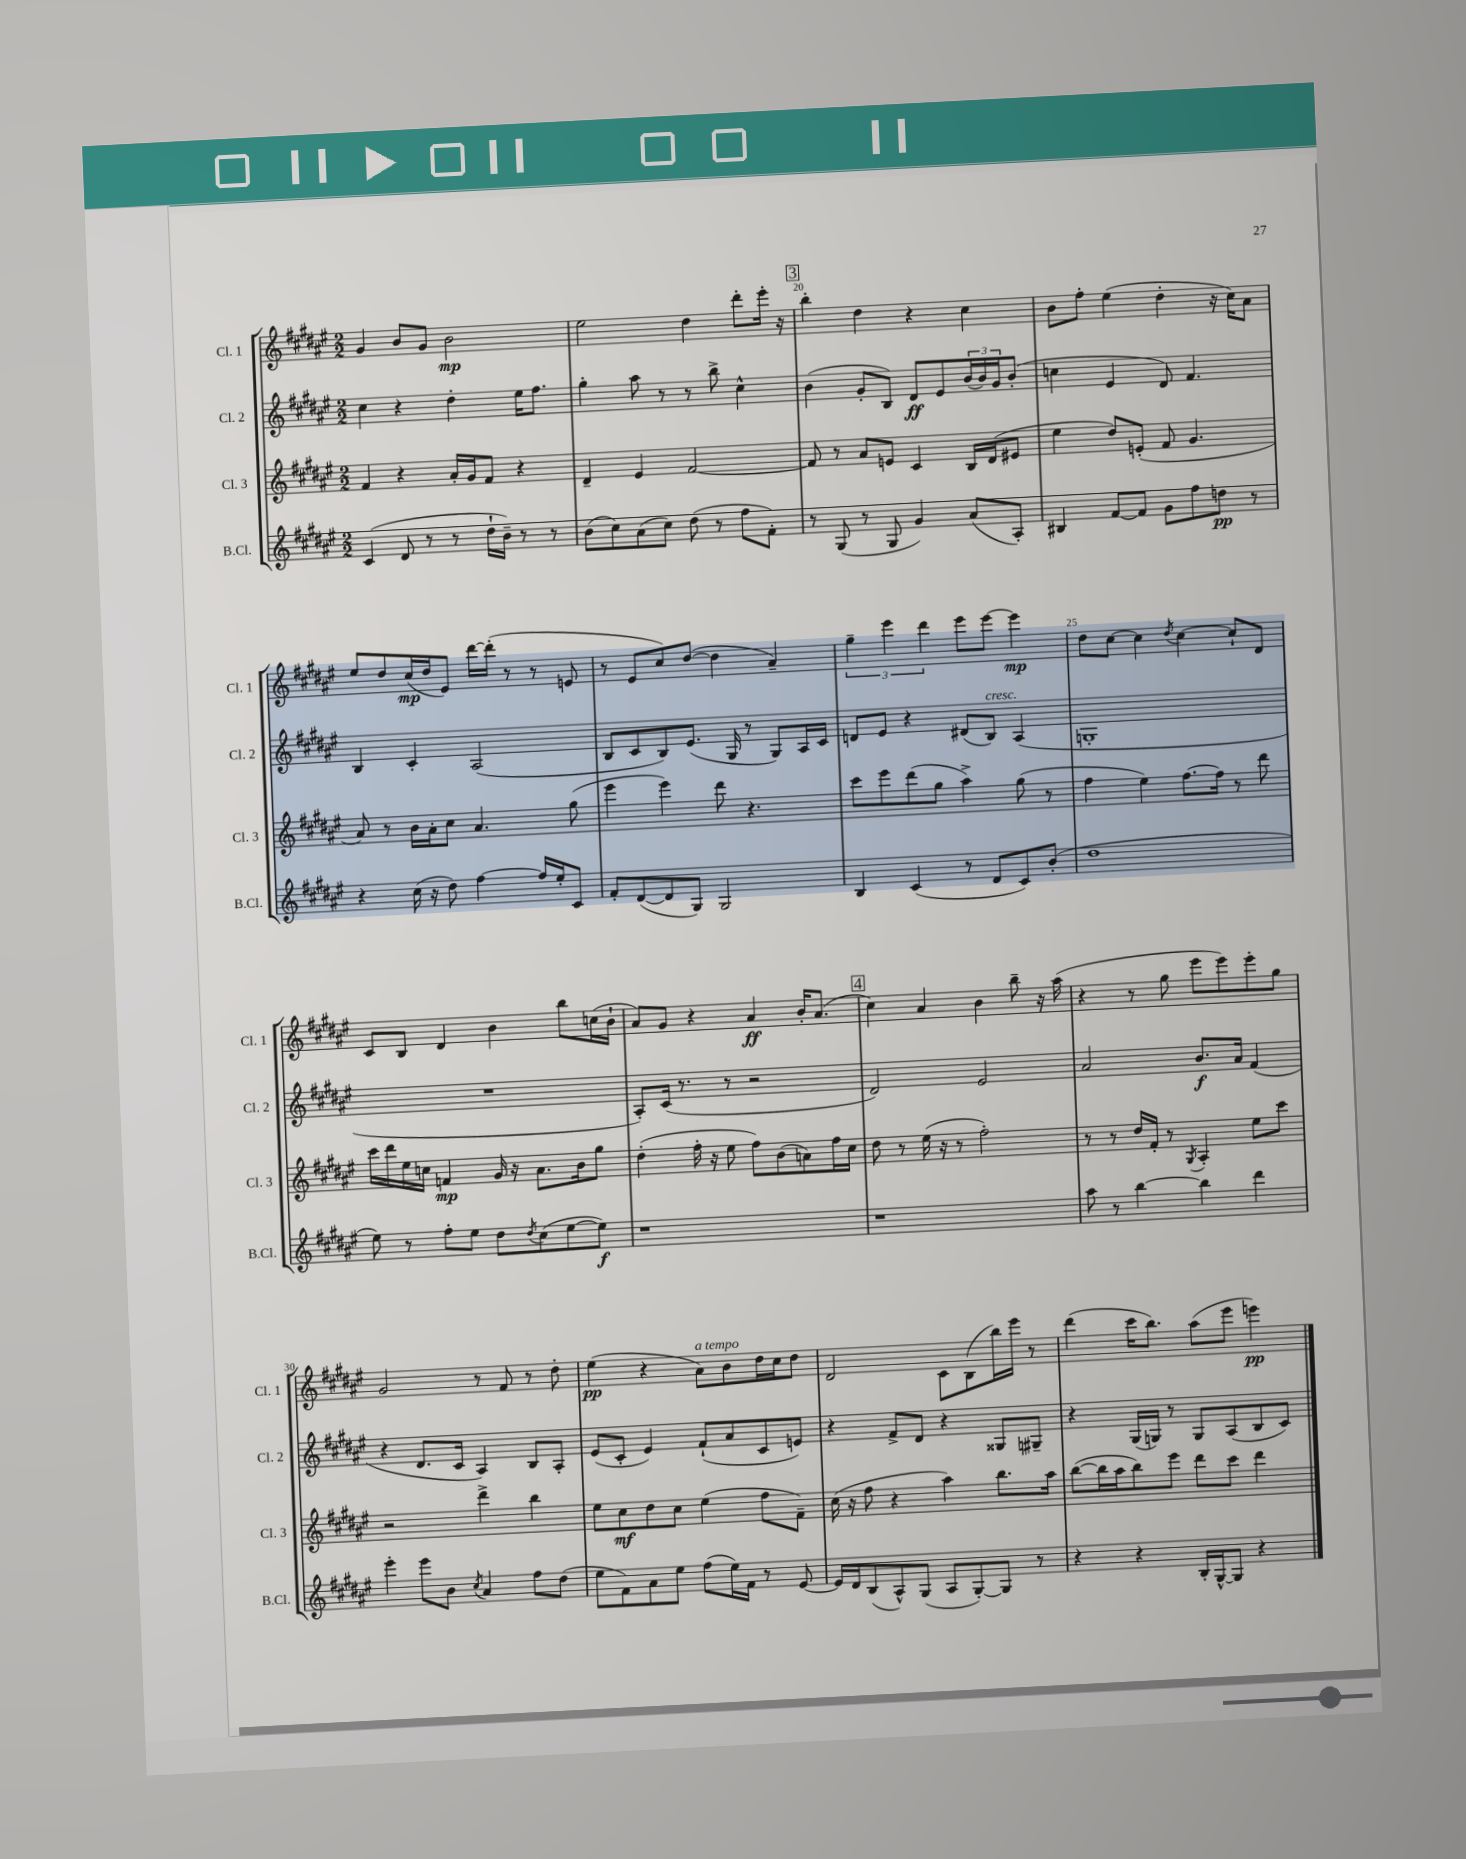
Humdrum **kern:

**kern	**kern	**kern	**kern
*staff4	*staff3	*staff2	*staff1
*clefG2	*clefG2	*clefG2	*clefG2
*k[f#c#g#d#a#e#]	*k[f#c#g#d#a#e#]	*k[f#c#g#d#a#e#]	*k[f#c#g#d#a#e#]
*M2/2	*M2/2	*M2/2	*M2/2
(4c#/	4f#/	4cc#\	4g#/
8d#/	4r	4r	8b/L
8r	.	.	8g#/J
8r	16a#'/LL	4dd#'\	2b\
.	16g#/J	.	.
16dd#`\LL	8f#/J	.	.
16b~\JJ)	.	.	.
8r	4r	16ee#\LK	.
.	.	8.ff#\J	.
8r	.	.	.
=	=	=	=
(8b\L	4d#~/	4gg#'\	2ee#\
8cc#\)	.	.	.
(8a#\	4e#/	8aa#\	.
8cc#\J)	.	8r	.
(8dd#\	[2f#/	8r	4dd#\
8r	.	8bb^\	.
8ff#\L	.	4cc#^^\	8ddd#'\L
8f#'\J)	.	.	16eee#'\Jk
.	.	.	16r
=	=	=	=
8r	8f#/]	(4b\	4bb'\
(8G#/	8r	.	.
8r	8a#/L	8g#'/L	4dd#\
8G#/	8e/J	8B/J)	.
4g#/)	4c#/	8d#/L	4r
.	.	8e#/	.
(8a#/L	16B/LL	(24b/L	4cc#\
.	.	24b/)	.
.	(16d#/J	.	.
.	.	24g#/J	.
8A#'/J)	8e#/J	(8b'/J	.
=	=	=	=
4B#/	4ee#\	4cc\	8b\L
.	.	.	8ff#'\J
[8f#/L	8dd#/L)	4e#/	(4ee#\
8f#/]J	(8e'/J	.	.
8g#\L	8f#/	8d#/)	4dd#'\
8ff#\	4.g#/	4.f#/	.
8dd\J	.	.	16r
.	.	.	16cc#\LK)
8r	.	.	8a#\J
=	=	=	=
4r	8a#/)	4B/	8ee#/L
.	8r	.	8dd#/
(16cc#\	16b\LL	4c#'/	(16cc#/L
16r	16a#'\J	.	16dd#/J
8dd#\)	8cc#\J	.	8e#/J)
[4ff#\	4.a#/	(2A#/	[16ddd#\LL
.	.	.	(16ddd#'\]JJ
.	.	.	8r
16ff#/]LL	.	.	8r
16ee#'/J	.	.	.
8c#/J	(8gg#\	.	8e/
=	=	=	=
8f#'/L	4eee#\	8B/L	8r
([8d#/	.	8c#/	8e#/L
8d#/]	4eee#\)	8B/)	8cc#/)
8G#/J)	.	(8.e#/J	([8dd#/J
2G#/	8ddd#\	.	4dd#\]
.	.	16G#/	.
.	4.r	8r	.
.	.	8G#/L)	4a#~/)
.	.	16A#/L	.
.	.	16c#/JJ	.
=	=	=	=
4B/	8ccc#\L	8d/L	6gg#~\
.	8eee#\	8e#/J	.
.	.	.	6eee#\
(4c#/	(8ddd#\	4r	.
.	.	.	6ddd#\
.	8gg#\J	.	.
8r	4aa#^\)	(8d#/L	8eee#\L
8d#/L	.	8B/J)	[8eee#\J
8c#/)	(8gg#\	(4A#/	4eee#\]
(8b'/J	8r	.	.
=	=	=	=
1dd#	4ff#\	1G'	8dd#\L
.	.	.	[8cc#\J
.	4ee#\)	.	4cc#\]
.	.	.	8qdd#/
.	[8.ff#\L	.	[4cc#\
.	16ff#\]Jk	.	.
.	8r	.	8cc#`/]L
.	8ddd#\	.	8d#/J
=	=	=	=
8ee#\)	16ccc#\LL	1r	8c#/L
.	16ddd#\	.	.
8r	16ee#\	.	8B/J
.	16cc\JJ	.	.
8ff#'\L	4f/	.	4d#/
8ee#\J	.	.	.
8dd#\L	16g#/	.	4b\
.	16r	.	.
8qdd#/	.	.	.
(8cc#\	8.a#\L	.	.
[8ee#\	.	.	8bb\L
.	16b\k	.	.
8ee#\]J)	8gg#\J	.	(16cc\L
.	.	.	16b`\JJ
=	=	=	=
1r	(4dd#'\	8A#'/L)	8a#/L)
.	.	(16c#/Jk	8g#/J
.	.	8.r	.
.	16ff#'\	.	4r
.	16r	.	.
.	8ee#\	8r	.
.	8ff#\L)	2r	4a#/
.	(8b\	.	.
.	8a\)	.	16b'/LK
.	.	.	(8.a#/J
.	16ff#\L	.	.
.	16cc#\JJ	.	.
=	=	=	=
1r	8dd#\	2d#/)	4cc#\)
.	8r	.	.
.	(16ee#\	.	4a#/
.	16r	.	.
.	8r	.	.
.	2ff#'\)	2e#/	4b\
.	.	.	8bb~\
.	.	.	16r
.	.	.	(16aa#\
=	=	=	=
8aa#\	8r	2a#/	4r
8r	8r	.	.
[4bb\	16dd#/LL	.	8r
.	16f#'/JJ	.	.
.	8r	.	8gg#\
.	8qG#/	.	.
4bb\]	4A#'/	8.b/L	8eee#\L
.	.	.	8eee#\)
.	.	16a#/Jk	.
4ddd#\	8ee#\L	(4f#/	8eee#'\
.	8ccc#\J	.	8gg#\J
=	=	=	=
4eee#'\	2r	4r	2g#/
8eee#\L	.	8.d#/L	.
8b\J	.	.	.
.	.	16c#/Jk	.
8qcc#/	.	.	.
4a#/	4ddd#^\	4A#/)	8r
.	.	.	8f#/
8ff#\L	4bb\	8B/L	8r
(8dd#\J	.	8A#'/J	8dd#'\
=	=	=	=
8ee#\L	8ee#\L	(8e#/L	(4ee#\
8f#\)	8cc#\	8c#'/J	.
8a#\	8dd#\	4e#/)	4r
8ee#\J	8cc#\J	.	.
(8ff#\L	(4ee#\	(8f#`/L	8a#\L)
16ee#\L)	.	8a#/	8b\
16f#\JJ	.	.	.
8r	8ff#\L	8c#/	16dd#\L
.	.	.	16cc#\J
[8e#/	8f#~\J)	8e/J)	8dd#\J
=	=	=	=
16e#/]LL	(16cc#\	4r	2d#/
16d#/J	16r	.	.
(8B/	8ff#\	.	.
8A#^^/)	4r	8f#^/L	.
(8G#/J	.	8d#/J	.
8A#/L	4aa#\)	4r	8c#\L
[8G#'/)	.	.	(8B\
8G#/]J	8.bb\L	8G##/L	16bb\L)
.	.	.	16eee#\JJ
8r	.	8G#~/J	8r
.	16aa#\Jk	.	.
=	=	=	=
4r	([8bb\L	4r	(4ddd#\
.	16bb\]L	.	.
.	16aa#\J	.	.
4r	8bb\)	(16G#/LL	16ccc#\LK
.	.	16G/JJ)	8.bb\J)
.	8eee#\J	8r	.
16B'/LL	8ddd#\L	8G/L	(8aa#\L
[16G#^^/J	.	.	.
8G#/]J	8ccc#\J	(8A#/	8eee#\J
4r	4ddd#\	8B/	4eee\)
.	.	8c#/J)	.
==	==	==	==
*-	*-	*-	*-
